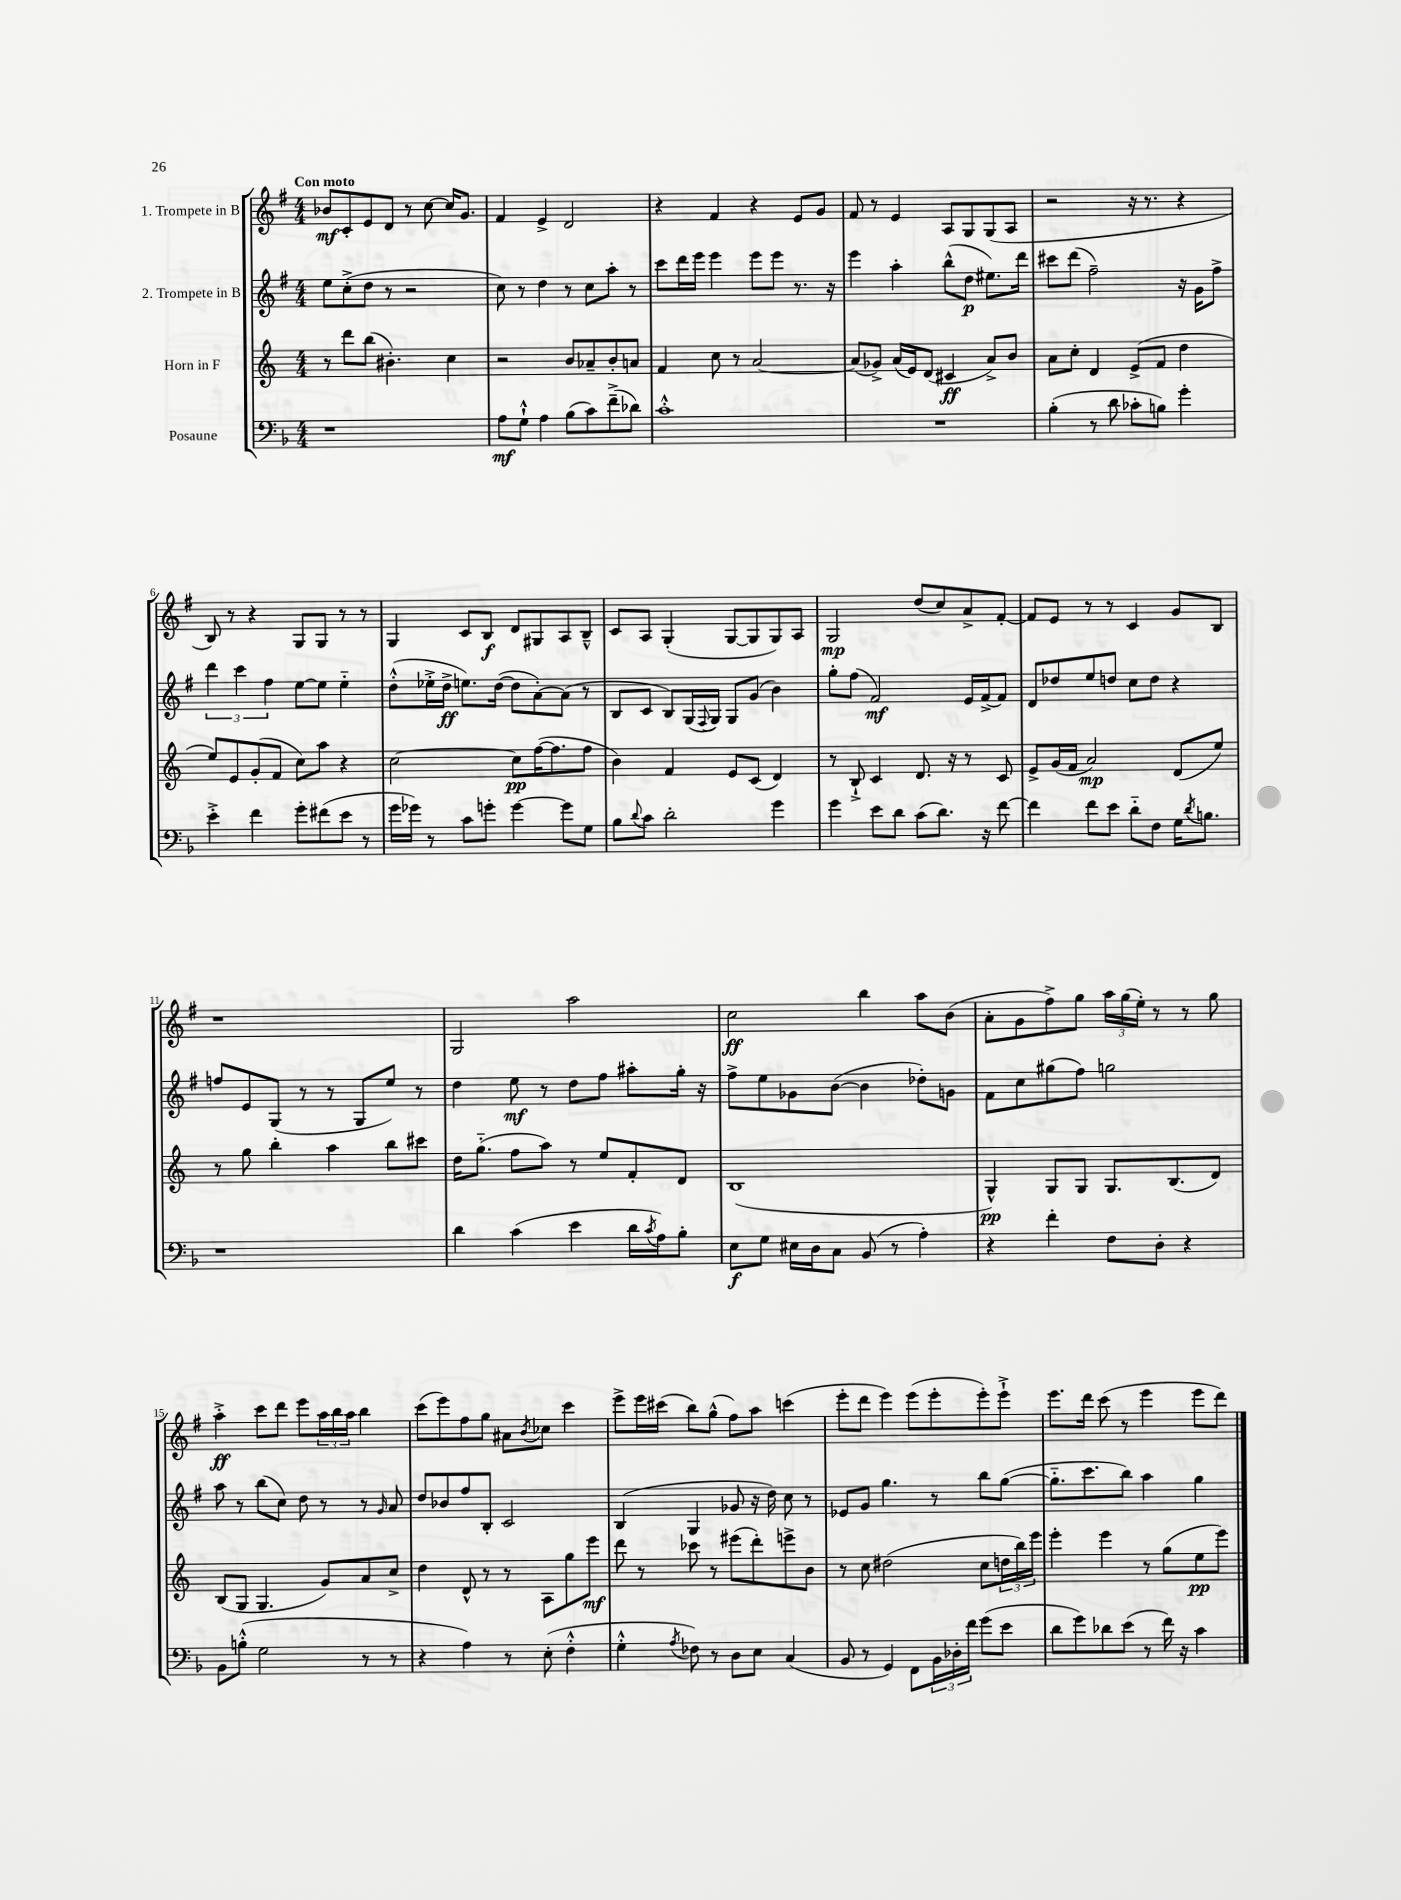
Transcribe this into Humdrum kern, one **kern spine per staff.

**kern	**dynam	**kern	**dynam	**kern	**dynam	**kern	**dynam
*part4	*part4	*part3	*part3	*part2	*part2	*part1	*part1
*staff4	*staff4	*staff3	*staff3	*staff2	*staff2	*staff1	*staff1
*I"Posaune	*	*I"Horn in F	*	*I"2. Trompete in B	*	*I"1. Trompete in B	*
*clefF4	*	*clefG2	*	*clefG2	*	*clefG2	*
*k[b-]	*	*k[]	*	*k[f#]	*	*k[f#]	*
*M4/4	*	*M4/4	*	*M4/4	*	*M4/4	*
=1	=1	=1	=1	=1	=1	=1	=1
!	!	!	!	!	!	!LO:TX:a:B:t=Con moto	!
1r	.	8r	.	8ee\L	.	8b-X/L	mf
.	.	8ddd\L	.	(8cc'^\	.	8c'/	.
.	.	(8bb\J	.	8dd\J	.	8e/	.
.	.	4.b#X'\)	.	8r	.	8d/J	.
.	.	.	.	2r	.	8r	.
.	.	.	.	.	.	[8cc\	.
.	.	4cc\	.	.	.	16cc/KL]	.
.	.	.	.	.	.	8.g/J	.
=2	=2	=2	=2	=2	=2	=2	=2
8A\L	mf	2r	.	8cc\)	.	4f#/	.
8G`^^\J	.	.	.	8r	.	.	.
4A\	.	.	.	4dd\	.	4e^/	.
(8B-\L	.	8b/L	.	8r	.	2d/	.
8c\)	.	8a-X~/	.	8cc\L	.	.	.
(8f~^\	.	8b'/	.	8aa'\J	.	.	.
8d-X\J)	.	8an/J	.	8r	.	.	.
=3	=3	=3	=3	=3	=3	=3	=3
1c'^^	.	4f/	.	8ccc\L	.	4r	.
.	.	.	.	16ddd\L	.	.	.
.	.	.	.	16eee\JJ	.	.	.
.	.	8cc\	.	4eee\	.	4f#/	.
.	.	8r	.	.	.	.	.
.	.	[2a/	.	8eee\L	.	4r	.
.	.	.	.	8eee\J	.	.	.
.	.	.	.	8.r	.	8e/L	.
.	.	.	.	.	.	8g/J	.
.	.	.	.	16r	.	.	.
=4	=4	=4	=4	=4	=4	=4	=4
1r	.	(8a/L]	.	4eee\	.	8f#/	.
.	.	8g-X^/J)	.	.	.	8r	.
.	.	(16a/LL	.	4aa'\	.	4e/	.
.	.	16e/J)	.	.	.	.	.
.	.	(8d/J	.	.	.	.	.
.	.	4c#X/	ff	(8bb^^\L	.	8A/L	.
.	.	.	.	8dd\J	p	8G/	.
.	.	8a^/L)	.	8.ee#X\L)	.	(8G/	.
.	.	8b/J	.	.	.	8A/J	.
.	.	.	.	16ddd\Jk	.	.	.
=5	=5	=5	=5	=5	=5	=5	=5
(4B-'\	.	8a\L	.	8ccc#X\L	.	2r	.
.	.	8cc'\J	.	(8ddd\J	.	.	.
8r	.	4d/	.	2ff#~\)	.	.	.
8d\	.	.	.	.	.	.	.
8c-X'\L	.	(8e^/L	.	.	.	16r	.
.	.	.	.	.	.	8.r	.
8Bn\J)	.	8f/J	.	.	.	.	.
4g'\	.	4dd\	.	16r	.	4r	.
.	.	.	.	16g\KL	.	.	.
.	.	.	.	8ff#^\J	.	.	.
!!LO:LB:g=z
=6	=6	=6	=6	=6	=6	=6	=6
4e'^\	.	8ee/L)	.	6ddd\	.	8B/)	.
.	.	8e/	.	.	.	8r	.
.	.	.	.	6ccc\	.	.	.
4f\	.	(8g'/	.	.	.	4r	.
.	.	.	.	6ff#\	.	.	.
.	.	8f/J	.	.	.	.	.
8g'\L	.	8cc\L)	.	[8ee\L	.	8G/L	.
(8f#X\	.	8aa\J	.	8ee\J]	.	8G/J	.
8e\J	.	4r	.	4ee\	.	8r	.
8r	.	.	.	.	.	8r	.
=7	=7	=7	=7	=7	=7	=7	=7
16g\LL	.	[2cc\	.	(8dd'^^\L	.	4G/	.
16g-X\JJ)	.	.	.	.	.	.	.
8r	.	.	.	16ee-X'^\L	.	.	.
.	.	.	.	16dd^\JJ	ff	.	.
8c\L	.	.	.	8.een\L)	.	8c/L	.
8gn'\J	.	.	.	.	.	8B/J	f
.	.	.	.	([16dd\Jk	.	.	.
[4g\	.	8cc\L]	pp	8dd\L]	.	8d/L	.
.	.	([16ff\K	.	[8a'\)	.	8G#X/	.
.	.	8.ff\]	.	.	.	.	.
8g\L]	.	.	.	(8a\J]	.	8A/	.
8G\J	.	8ff\J	.	8r	.	8B~^^/J	.
=8	=8	=8	=8	=8	=8	=8	=8
8B-\L	.	4b\)	.	8B/L	.	8c/L	.
8qqd/	.	.	.	.	.	.	.
8c\J	.	.	.	8c/J	.	8A/J	.
2d'\	.	4f/	.	8B/L)	.	(4G'/	.
.	.	.	.	(16G/L	.	.	.
.	.	.	.	8qqF#/	.	.	.
.	.	.	.	16G/JJ)	.	.	.
.	.	8e/L	.	8G/L	.	[8G/L	.
.	.	(8c/J	.	(8g/J	.	8G/]	.
4g\	.	4d/)	.	4b\)	.	8G/)	.
.	.	.	.	.	.	8A/J	.
=9	=9	=9	=9	=9	=9	=9	=9
4g\	.	8r	.	8gg'\L	.	2G/	mp
.	.	8B`^/	.	(8ff#\J	.	.	.
8e\L	.	4c/	.	2f#/)	mf	.	.
8d\J	.	.	.	.	.	.	.
(8c\L	.	8.d/	.	.	.	(8dd/L	.
8.d\J)	.	.	.	.	.	8cc/)	.
.	.	16r	.	.	.	.	.
.	.	8r	.	16e/LL	.	8a^/	.
16r	.	.	.	[16f#^/J	.	.	.
[8f\	.	8c/	.	8f#/J]	.	[8f#'/J	.
=10	=10	=10	=10	=10	=10	=10	=10
4f\]	.	8e^/L	.	8d/L	.	8f#/L]	.
.	.	(16g/L	.	8dd-X/	.	8e/J	.
.	.	16f/JJ	.	.	.	.	.
8f\L	.	2a/)	mp	8ee/	.	8r	.
8e\J	.	.	.	8ddn/J	.	8r	.
8d\L	.	.	.	8cc\L	.	4c/	.
8F\J	.	.	.	8dd\J	.	.	.
16G\KL	.	(8d/L	.	4r	.	8g/L	.
8qd/	.	.	.	.	.	.	.
8.Bn\J	.	.	.	.	.	.	.
.	.	8ee/J)	.	.	.	8B/J	.
!!LO:LB:g=z
=11	=11	=11	=11	=11	=11	=11	=11
1r	.	8r	.	8ffn/L	.	1r	.
.	.	8gg\	.	8e/	.	.	.
.	.	4bb'\	.	(8G/J	.	.	.
.	.	.	.	8r	.	.	.
.	.	4aa\	.	8r	.	.	.
.	.	.	.	8G/L	.	.	.
.	.	8bb\L	.	8ee/J)	.	.	.
.	.	8ccc#X\J	.	8r	.	.	.
=12	=12	=12	=12	=12	=12	=12	=12
4d\	.	16dd\KL	.	4dd\	.	2G/	.
.	.	(8.gg\J	.	.	.	.	.
(4c\	.	8ff\L	.	8ee\	mf	.	.
.	.	8aa\J)	.	8r	.	.	.
4e\	.	8r	.	8dd\L	.	2aa\	.
.	.	8ee/L	.	8ff#\J	.	.	.
16d\LL	.	8f'/	.	8aa#X'\L	.	.	.
8qc/	.	.	.	.	.	.	.
16A\J)	.	.	.	.	.	.	.
8B-'\J	.	8d/J	.	16gg'\Jk	.	.	.
.	.	.	.	16r	.	.	.
=13	=13	=13	=13	=13	=13	=13	=13
8E\L	f	(1B	.	8ff#^\L	.	2cc\	ff
8G\J	.	.	.	8ee\	.	.	.
16E#X\LL	.	.	.	8g-X\	.	.	.
16D\J	.	.	.	.	.	.	.
8C\J	.	.	.	([8b\J	.	.	.
(8BB-/	.	.	.	4b\]	.	4bb\	.
8r	.	.	.	.	.	.	.
4A'\)	.	.	.	8dd-X'\L)	.	8aa\L	.
.	.	.	.	8gn\J	.	(8b\J	.
=14	=14	=14	=14	=14	=14	=14	=14
4r	.	4G^^/)	pp	8f#\L	.	8a'\L	.
.	.	.	.	8cc\	.	8g\	.
4f'\	.	8G/L	.	(8gg#X\	.	8ff#^\)	.
.	.	8G/J	.	8ff#\J)	.	8gg\J	.
8F\L	.	8.G/L	.	2ggn\	.	24aa\LL	.
.	.	.	.	.	.	(24gg\	.
.	.	.	.	.	.	24ee'\JJ)	.
8D'\J	.	.	.	.	.	8r	.
.	.	(8.B/	.	.	.	.	.
4r	.	.	.	.	.	8r	.
.	.	8d/J)	.	.	.	8gg\	.
!!LO:LB:g=z
=15	=15	=15	=15	=15	=15	=15	=15
8BB-\L	.	(8B/L	.	8aa\	.	4aa'^\	ff
(8Bn'^^\J	.	8G/J	.	8r	.	.	.
2G\	.	4.G/	.	(8bb\L	.	8ccc\L	.
.	.	.	.	8cc\J)	.	8ddd\J	.
.	.	.	.	8dd\	.	8eee\L	.
.	.	8g/L)	.	8r	.	24aa\L	.
.	.	.	.	.	.	24bb\	.
.	.	.	.	.	.	24aa\JJ	.
8r	.	8a/	.	8r	.	4bb\	.
.	.	.	.	16qqg/	.	.	.
8r	.	8cc^/J	.	8a/	.	.	.
=16	=16	=16	=16	=16	=16	=16	=16
4r	.	4dd\	.	8dd/L	.	(8ccc\L	.
.	.	.	.	8b-X/	.	8eee\)	.
4A\)	.	8d^^/	.	8ff#/	.	8ff#\	.
.	.	8r	.	8B'/J	.	8gg\J	.
8r	.	8r	.	2c/	.	8a#X\L	.
.	.	.	.	.	.	8qb/	.
(8E'\	.	8A\L	.	.	.	8cc-X\J	.
4F'^^\	.	8gg\	.	.	.	4ccc\	.
.	.	8eee\J	mf	.	.	.	.
=17	=17	=17	=17	=17	=17	=17	=17
4G'^^\	.	8ddd\	.	(4B/	.	8eee^\L	.
.	.	8r	.	.	.	16eee\L	.
.	.	.	.	.	.	(16ccc#X\JJ	.
8qA/	.	.	.	.	.	.	.
8F-X\)	.	8ccc-X\	.	4G/	.	8bb\L)	.
8r	.	8r	.	.	.	(8gg^^\J	.
8D\L	.	(8eee#X\L	.	8g-X/	.	8ff#\L)	.
8E\J	.	8ddd'\)	.	16r	.	8aa\J	.
.	.	.	.	16dd\)	.	.	.
(4C/	.	8eeen^\	.	8cc\	.	(4cccn\	.
.	.	8b\J	.	8r	.	.	.
=18	=18	=18	=18	=18	=18	=18	=18
8BB-/	.	8r	.	8e-X/L	.	8eee'\L	.
8r	.	8cc\	.	8g/J	.	8ddd\J	.
4GG/)	.	(2dd#X\	.	4.gg\	.	4eee\)	.
8FF\L	.	.	.	.	.	(8eee\L	.
24BB-\L	.	.	.	8r	.	8eee'\	.
24D-X'\	.	.	.	.	.	.	.
24f\JJ	.	.	.	.	.	.	.
(8g\L	.	8cc\L	.	8bb\L	.	8eee'\)	.
8e\J	.	24ddn\L	.	([8gg\J	.	8eee`^\J	.
.	.	24bb\)	.	.	.	.	.
.	.	24eee\JJ	.	.	.	.	.
=19	=19	=19	=19	=19	=19	=19	=19
8d\L	.	4eee'\	.	8.gg\L]	.	8.eee\L	.
8g\)	.	.	.	.	.	.	.
.	.	.	.	8.ccc\	.	16ddd\Jk	.
8d-X\	.	4eee\	.	.	.	(8ccc\	.
(8e\J	.	.	.	8bb\J)	.	8r	.
8r	.	8r	.	4aa\	.	4eee\	.
16f\)	.	(8gg\L	.	.	.	.	.
16r	.	.	.	.	.	.	.
4c\	.	8ee\	pp	4gg\	.	8eee\L	.
.	.	8eee\J)	.	.	.	8ddd\J)	.
==	==	==	==	==	==	==	==
*-	*-	*-	*-	*-	*-	*-	*-
